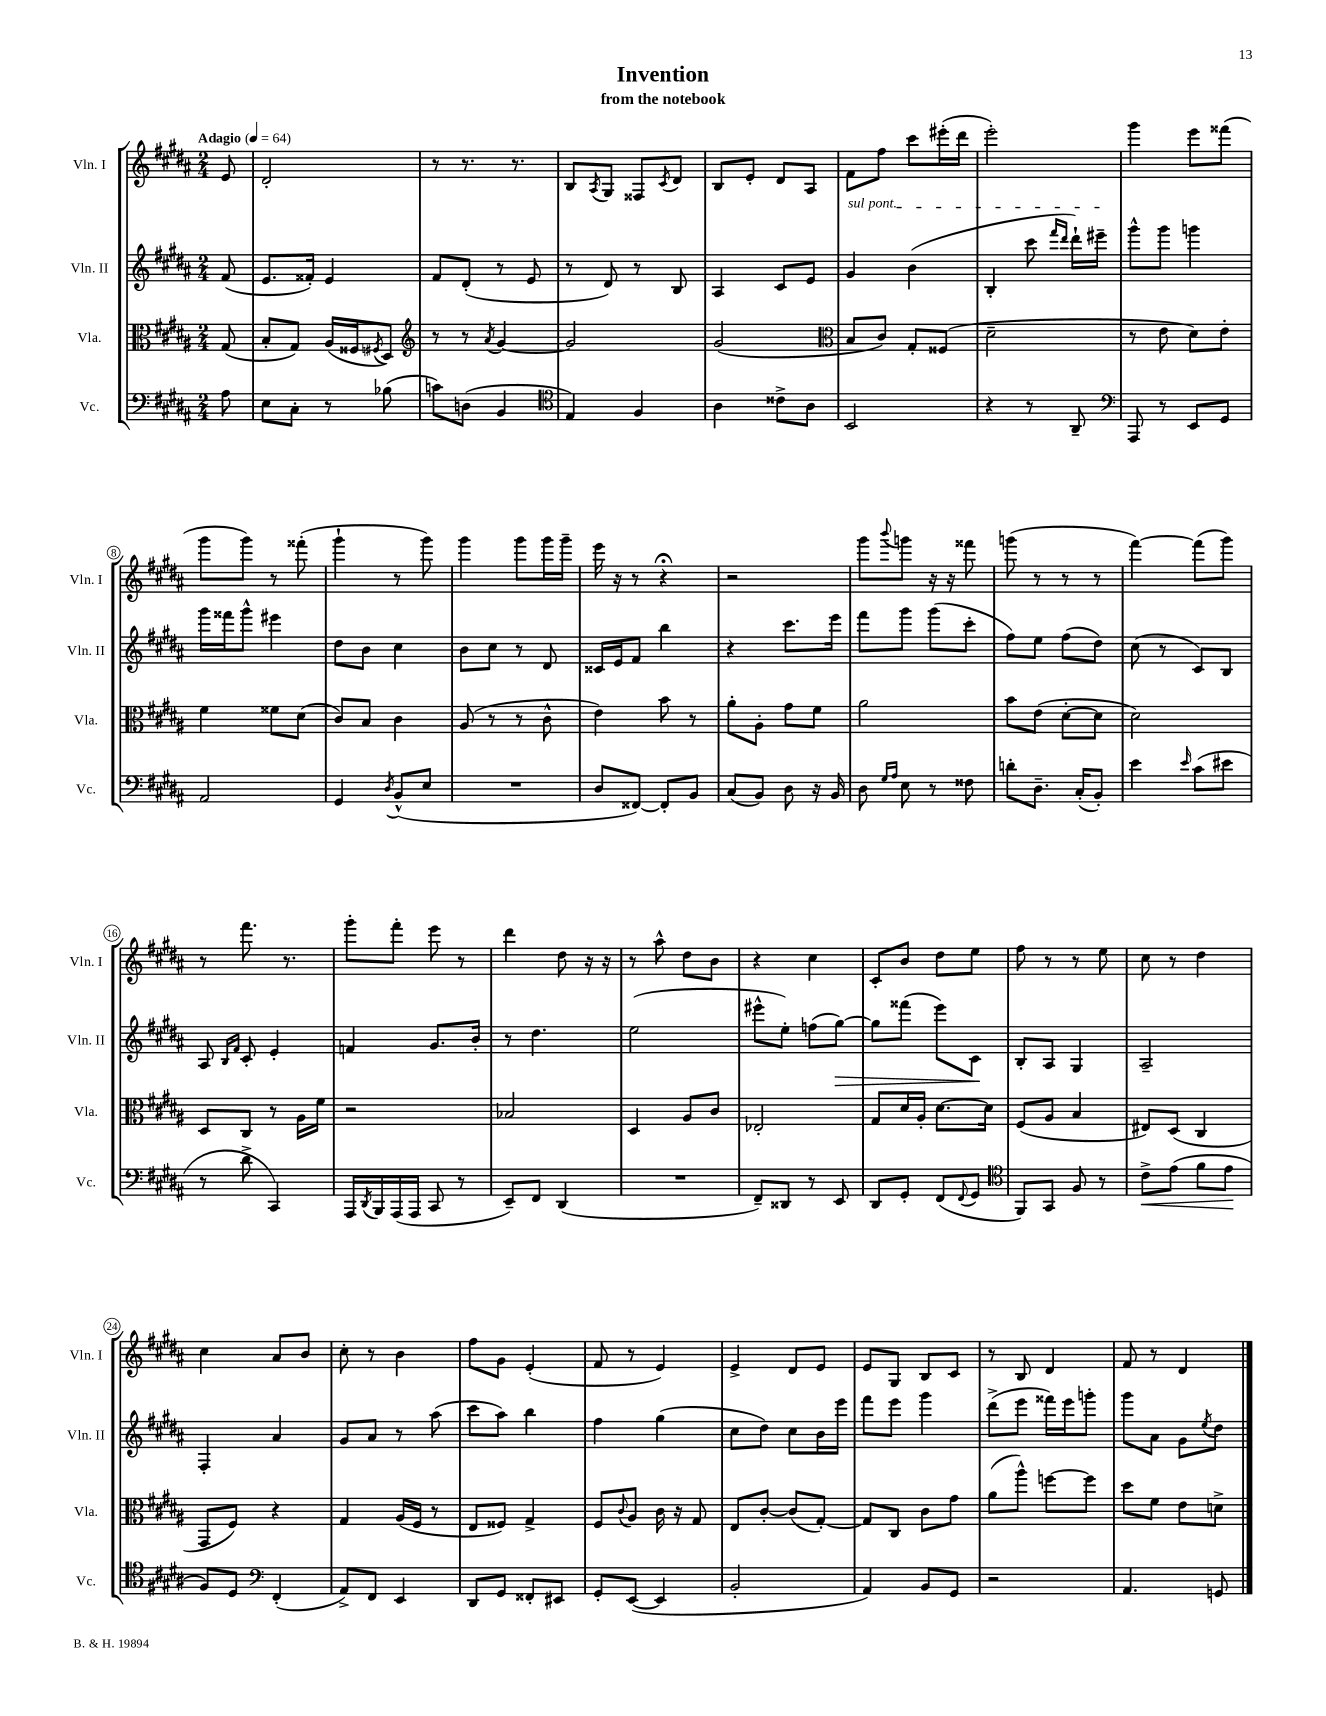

**kern	**kern	**kern	**kern
*staff4	*staff3	*staff2	*staff1
*clefF4	*clefC3	*clefG2	*clefG2
*k[f#c#g#d#a#]	*k[f#c#g#d#a#]	*k[f#c#g#d#a#]	*k[f#c#g#d#a#]
*M2/4	*M2/4	*M2/4	*M2/4
*MM64	*MM64	*MM64	*MM64
8A#\	(8G#/	(8f#/	8e/
=	=	=	=
8E\L	8B'/L	8.e/L	2d#'/
8C#'\J	8G#/J)	.	.
.	.	16f##'/Jk)	.
8r	(16A#/LL	4e/	.
.	16F##/J	.	.
.	8qF#/	.	.
(8B-\	8D#/J)	.	.
=	=	=	=
*	*clefG2	*	*
8c\L)	8r	8f#/L	8r
(8D\J	8r	(8d#'/J	8.r
.	8qa#/	.	.
4BB/	[4g#/	8r	.
.	.	.	8.r
.	.	8e/	.
=	=	=	=
*clefC4	*	*	*
4E/)	2g#/]	8r	8B/L
.	.	.	8qA#/
.	.	8d#/)	8G#/J
4F#/	.	8r	8F##/L
.	.	.	8qc#/
.	.	8B/	8d#/J
=	=	=	=
4A#\	(2g#/	4A#/	8B/L
.	.	.	8e'/J
8c##^\L	.	8c#/L	8d#/L
8A#\J	.	8e/J	8A#/J
=	=	=	=
*	*clefC3	*	*
2BB/	8B/L	4g#/	8f#\L
.	8c#/J)	.	8ff#\J
.	8G#'/L	(4b\	8ccc#\L
.	(8F##/J	.	(16eee#'\L
.	.	.	16ddd#\JJ
=	=	=	=
4r	2d#~\	4B'/	2eee'\)
8r	.	8ccc#\	.
.	.	16qqfff#/LL	.
.	.	16qqddd#/JJ	.
8AA#~/	.	16ddd#`\LL)	.
.	.	16eee#~\JJ	.
=	=	=	=
*clefF4	*	*	*
8AAA#/	8r	8ggg#^^\L	4ggg#\
8r	8e\	8ggg#\J	.
8EE/L	8d#\L)	4ggg\	8eee\L
8GG#/J	8e'\J	.	(8fff##\J
=	=	=	=
2AA#/	4f#\	16ggg#\LL	8ggg#\L
.	.	16fff##\J	.
.	.	8ggg#^^\J	8ggg#\J)
.	8f##\L	4eee#\	8r
.	(8d#\J	.	(8fff##'\
=	=	=	=
4GG#/	8c#/L)	8dd#\L	4ggg#`\
.	8B/J	8b\J	.
8qD#/	.	.	.
(8BB^^/L	4c#\	4cc#\	8r
8E/J	.	.	8ggg#\)
=	=	=	=
2r	(8A#/	8b\L	4ggg#\
.	8r	8cc#\J	.
.	8r	8r	8ggg#\L
.	8c#^^\	8d#/	16ggg#\L
.	.	.	16ggg#~\JJ
=	=	=	=
8D#/L	4e\)	16c##/LL	16eee\
.	.	16e/J	16r
[8FF##/J)	.	8f#/J	8r
8FF##'/]L	8b\	4bb\	4r;
8BB/J	8r	.	.
=	=	=	=
(8C#/L	8a#'\L	4r	2r
8BB/J)	8A#'\J	.	.
8D#\	8g#\L	8.ccc#\L	.
16r	8f#\J	.	.
16BB/	.	16eee\Jk	.
=	=	=	=
8D#\	2a#\	8fff#\L	8ggg#\L
16qqG#/LL	.	.	.
16qqA#/JJ	.	.	8qqbbb/
8E\	.	8ggg#\J	8ggg\J
8r	.	(8ggg#\L	16r
.	.	.	16r
8F##\	.	8ccc#'\J	8fff##\
=	=	=	=
8d'\L	8b\L	8ff#\L)	(8ggg\
8.D#~\J	(8e\J	8ee\J	8r
.	[8d#'\L	(8ff#\L	8r
(16C#'/LK	.	.	.
8BB'/J)	8d#\]J	8dd#\J)	8r
=	=	=	=
4e\	2d#\)	(8cc#\	[4fff#\)
.	.	8r	.
16qqe/	.	.	.
(8c#\L	.	8c#/L)	(8fff#\]L
8e#\J	.	8B/J	8ggg#\J)
=	=	=	=
8r	8D#/L	8A#/	8r
.	.	16qqB/LL	.
.	.	16qqf#/JJ	.
8d#^\	8C#/J	8c#'/	8.fff#\
4CC#/)	8r	4e'/	.
.	.	.	8.r
.	16A#\LL	.	.
.	16f#\JJ	.	.
=	=	=	=
16AAA#/LL	2r	4f/	8ggg#'\L
8qDD#/	.	.	.
16BBB/	.	.	.
(16AAA#/	.	.	8fff#'\J
16AAA#/JJ	.	.	.
8CC#/	.	8.g#/L	8eee\
8r	.	.	8r
.	.	16b'/Jk	.
=	=	=	=
8EE~/L)	2B-/	8r	4ddd#\
8FF#/J	.	4.dd#\	.
(4DD#/	.	.	8dd#\
.	.	.	16r
.	.	.	16r
=	=	=	=
2r	4D#/	(2ee\	8r
.	.	.	8aa#^^\
.	8A#/L	.	8dd#\L
.	8c#/J	.	8b\J
=	=	=	=
8FF#~/L)	2E-'/	8eee#^^\L	4r
8DD##/J	.	8ee'\J)	.
8r	.	(8ff\L	4cc#\
8EE/	.	[8gg#\J)	.
=	=	=	=
8DD#/L	8G#/L	8gg#\]L	8c#'/L
8GG#'/J	16d#/L	(8fff##\J	8b/J
.	16A#'/JJ	.	.
(8FF#/L	[8.d#\L	8eee\L)	8dd#\L
8qqFF#/	.	.	.
8GG#/J	.	8c#\J	8ee\J
.	16d#\]Jk	.	.
=	=	=	=
*clefC4	*	*	*
8FF#/L)	(8F#/L	8B'/L	8ff#\
8GG#/J	8A#/J	8A#/J	8r
8F#/	4B/	4G#/	8r
8r	.	.	8ee\
=	=	=	=
8c#^\L	8E#/L)	2A#~/	8cc#\
(8e\J	(8D#/J	.	8r
8f#\L	4C#/	.	4dd#\
8e\J	.	.	.
=	=	=	=
8F#/L)	8GG#/L	4F#'/	4cc#\
8D#/J	8F#/J)	.	.
*clefF4	*	*	*
(4FF#'/	4r	4a#/	8a#/L
.	.	.	8b/J
=	=	=	=
8AA#^/L)	4G#/	8g#/L	8cc#'\
8FF#/J	.	8a#/J	8r
4EE/	(16A#/LL	8r	4b\
.	16F#/JJ	.	.
.	8r	(8aa#\	.
=	=	=	=
8DD#/L	8E/L	8ccc#\L	8ff#\L
8GG#/J	8F##/J)	8aa#\J)	8g#\J
8FF##'/L	4G#^/	4bb\	(4e'/
8EE#/J	.	.	.
=	=	=	=
8GG#'/L	8F#/L	4ff#\	8f#/
.	8qqc#/	.	.
([8EE/J	8A#/J	.	8r
4EE/]	16c#\	(4gg#\	4e/)
.	16r	.	.
.	8G#/	.	.
=	=	=	=
2BB'/	8E/L	8cc#\L	4e^/
.	[8c#'/J	8dd#\J)	.
.	(8c#/]L	8cc#\L	8d#/L
.	[8G#'/J)	16b\L	8e/J
.	.	16eee\JJ	.
=	=	=	=
4AA#/)	8G#/]L	8fff#\L	8e/L
.	8C#/J	8eee\J	8G#/J
8BB/L	8c#\L	4ggg#\	8B/L
8GG#/J	8g#\J	.	8c#/J
=	=	=	=
2r	(8a#\L	(8ddd#^\L	8r
.	8aa#^^\J)	8eee\J	8B/
.	[8ff\L	16fff##\LL)	4d#/
.	.	16eee\J	.
.	8ff\]J	8ggg'\J	.
=	=	=	=
4.AA#/	8dd#\L	8ggg#\L	8f#/
.	8f#\J	8a#\J	8r
.	8e\L	8g#\L	4d#/
.	.	8qee/	.
8GG/	8d^\J	8dd#\J	.
==	==	==	==
*-	*-	*-	*-
